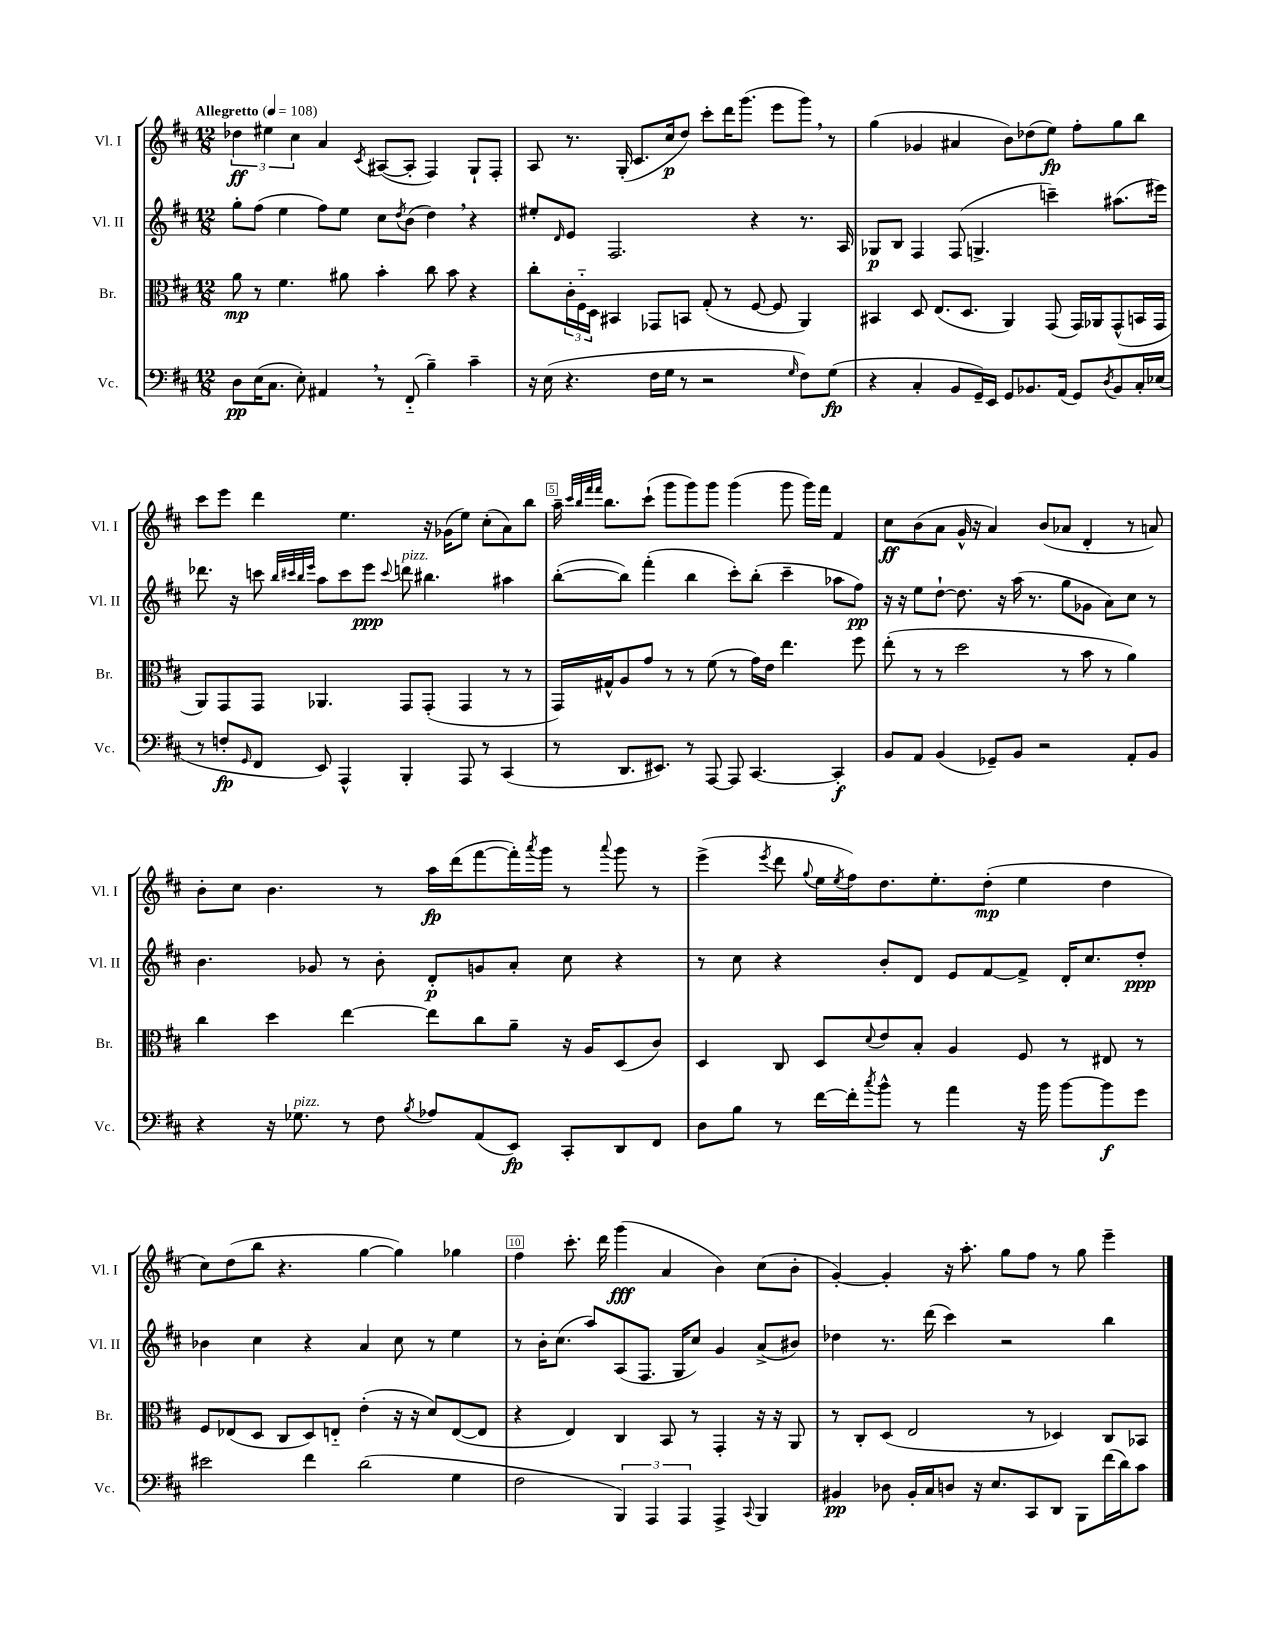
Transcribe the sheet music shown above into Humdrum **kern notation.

**kern	**dynam	**kern	**dynam	**kern	**dynam	**kern	**dynam
*part4	*part4	*part3	*part3	*part2	*part2	*part1	*part1
*staff4	*staff4	*staff3	*staff3	*staff2	*staff2	*staff1	*staff1
*I"Vc.	*	*I"Br.	*	*I"Vl. II	*	*I"Vl. I	*
*I'Vc.	*	*I'Br.	*	*I'Vl. II	*	*I'Vl. I	*
*clefF4	*	*clefC3	*	*clefG2	*	*clefG2	*
*k[f#c#]	*	*k[f#c#]	*	*k[f#c#]	*	*k[f#c#]	*
*M12/8	*	*M12/8	*	*M12/8	*	*M12/8	*
*MM108	*	*MM108	*	*MM108	*	*MM108	*
=1	=1	=1	=1	=1	=1	=1	=1
!	!	!	!	!	!	!LO:TX:a:B:t=Allegretto	!
8D\L	pp	8a\	mp	8gg'\L	.	6dd-X\	ff
(16E\K	.	8r	.	(8ff#\J	.	.	.
.	.	.	.	.	.	6ee#X\	.
8.C#\J	.	.	.	.	.	.	.
.	.	4.f#\	.	4ee\	.	.	.
.	.	.	.	.	.	6cc#\	.
8E'\)	.	.	.	.	.	.	.
4AA#X,/	.	.	.	8ff#\L)	.	4a/	.
.	.	8a#X\	.	8ee\J	.	.	.
.	.	.	.	.	.	8qc#/	.
8r	.	4b'\	.	8cc#\L	.	([8A#X/L	.
.	.	.	.	8qdd/	.	.	.
(8FF#/	.	.	.	(8b\J	.	8A#'/J]	.
4B~\)	.	8cc#\	.	4dd,\)	.	4F#/)	.
.	.	8b\	.	.	.	.	.
4c#~\	.	4r	.	4r	.	8G`/L	.
.	.	.	.	.	.	8F#'/J	.
=2	=2	=2	=2	=2	=2	=2	=2
16r	.	8cc#'\L	.	8ee#X'/L	.	8A/	.
(16E\	.	.	.	.	.	.	.
.	.	.	.	16qqd/	.	.	.
4.r	.	24c#'\L	.	8e/J	.	8.r	.
.	.	24F#\	.	.	.	.	.
.	.	24D\JJ	.	.	.	.	.
.	.	4BB#X/	.	2.F#/	.	.	.
.	.	.	.	.	.	(16G'/	.
.	.	.	.	.	.	8.c#/L	.
16F#\LL	.	8GG-X/L	.	.	.	.	.
16G\JJ	.	.	.	.	.	16cc#/k	p
8r	.	8BBn/J	.	.	.	8dd/J)	.
2r	.	(8G'/	.	.	.	8ccc#'\L	.
.	.	8r	.	.	.	16ddd\K	.
.	.	.	.	.	.	(8.ggg\J	.
.	.	[8F#/	.	4r	.	.	.
.	.	8F#/]	.	.	.	8eee\L	.
16qqG/	.	.	.	.	.	.	.
8F#\L)	.	4AA/)	.	8.r	.	8ggg,\J)	.
(8G\J	fp	.	.	.	.	8r	.
.	.	.	.	16A/	.	.	.
=3	=3	=3	=3	=3	=3	=3	=3
4r	.	4BB#X/	.	8G-X/L	p	(4gg\	.
.	.	.	.	8B/J	.	.	.
4C#'/	.	8D/	.	4F#/	.	4g-X/	.
.	.	(8.E/L	.	.	.	.	.
8BB/L	.	.	.	(8F#/	.	4a#X/	.
.	.	8.D/J	.	.	.	.	.
16GG~/L)	.	.	.	4.Gn^/	.	.	.
16EE/JJ	.	.	.	.	.	.	.
8GG/L	.	4AA/)	.	.	.	8b\L)	.
8.BB-X/	.	.	.	.	.	(8dd-X\	.
.	.	(8GG/	.	4cccn~\)	.	8ee\J)	fp
(16AA/Jk	.	.	.	.	.	.	.
8GG/L)	.	16GG/LL)	.	.	.	8ff#'\L	.
.	.	16AA-X/J	.	.	.	.	.
8qD/	.	.	.	.	.	.	.
8BB-/	.	(8GG^^/	.	(8.aa#X\L	.	8gg\	.
16C#'/L	.	16BBn/L	.	.	.	8bb\J	.
(16E-X/JJ	.	16GG/JJ	.	16eee#X\Jk)	.	.	.
!!LO:LB:g=z
=4	=4	=4	=4	=4	=4	=4	=4
8r	.	8AA/L)	.	8.ddd-X\	.	8ccc#\L	.
8Fn'/L	fp	8GG/	.	.	.	8eee\J	.
.	.	.	.	16r	.	.	.
16qqGG/	.	.	.	.	.	.	.
8FF#/J	.	8GG/J	.	8cccn\	.	4ddd\	.
.	.	.	.	32qqbb/LLL	.	.	.
.	.	.	.	32qqccc#X/	.	.	.
.	.	.	.	32qqbb/	.	.	.
.	.	.	.	32qqeee/JJJ	.	.	.
8EE/)	.	4.AA-X/	.	8aa\L	.	.	.
4AAA^^/	.	.	.	8ccc#\	.	4.ee\	.
.	.	.	.	8eee\J	ppp	.	.
.	.	.	.	8qqccc#/	.	.	.
!	!	!	!	!LO:TX:a:i:t=pizz.	!	!	!
4BBB'/	.	8GG/L	.	8dddn\	.	.	.
.	.	(8GG'/J	.	4.bb#X\	.	16r	.
.	.	.	.	.	.	(16g-X\KL	.
8AAA/	.	4GG/	.	.	.	8ee\J)	.
8r	.	.	.	.	.	(8cc#'\L	.
(4CC#/	.	8r	.	4aa#X\	.	8a\)	.
.	.	8r	.	.	.	8bb\J	.
=5	=5	=5	=5	=5	=5	=5	=5
8r	.	16GG/LL)	.	([8bb'\L	.	16aa~\	.
.	.	.	.	.	.	32qqccc#/LLL	.
.	.	.	.	.	.	32qqbb/	.
.	.	.	.	.	.	32qqfff#/	.
.	.	.	.	.	.	32qqfff#/JJJ	.
.	.	16G#X^^/J	.	.	.	8.bb\L	.
8.DD/L	.	8A/	.	8bb\J])	.	.	.
.	.	8g/J	.	(4fff#'\	.	(8ccc#`\J	.
8.EE#X/J)	.	.	.	.	.	.	.
.	.	8r	.	.	.	8ggg\L	.
8r	.	8r	.	4bb\	.	8ggg\)	.
[8AAA/	.	(8f#\	.	.	.	8ggg\J	.
8AAA/]	.	8r	.	8ccc#'\L)	.	(4ggg\	.
[4.CC#/	.	16g\LL)	.	(8bb'\J	.	.	.
.	.	16e\JJ	.	.	.	.	.
.	.	4.ee\	.	4ccc#~\	.	8ggg\	.
.	.	.	.	.	.	16ggg\LL)	.
.	.	.	.	.	.	16fff#\JJ	.
4CC#'/]	f	.	.	8aa-X\L	.	4f#/	.
.	.	8ff#\	.	8ff#\J)	pp	.	.
=6	=6	=6	=6	=6	=6	=6	=6
8BB/L	.	(8ee'\	.	16r	.	8cc#\L	ff
.	.	.	.	16r	.	.	.
8AA/J	.	8r	.	8ee\L	.	(8b\	.
(4BB/	.	8r	.	[8dd`\J	.	8a\J	.
.	.	2dd\	.	8.dd\]	.	16g^^/	.
.	.	.	.	.	.	16r	.
8GG-X~/L)	.	.	.	.	.	4a/)	.
.	.	.	.	16r	.	.	.
8BB/J	.	.	.	(16aa\	.	.	.
.	.	.	.	8.r	.	.	.
2r	.	.	.	.	.	(8b/L	.
.	.	8r	.	8gg\L	.	8a-X/J	.
.	.	8b\	.	8g-X\J	.	4d'/	.
.	.	8r	.	8a\L)	.	.	.
8AA'/L	.	4a\)	.	8cc#\J	.	8r	.
8BB/J	.	.	.	8r	.	8an/)	.
!!LO:LB:g=z
=7	=7	=7	=7	=7	=7	=7	=7
4r	.	4cc#\	.	4.b\	.	8b'\L	.
.	.	.	.	.	.	8cc#\J	.
16r	.	4dd\	.	.	.	4.b\	.
!LO:TX:a:i:t=pizz.	!	!	!	!	!	!	!
8.G-X\	.	.	.	.	.	.	.
.	.	.	.	8g-X/	.	.	.
8r	.	[4ee\	.	8r	.	.	.
8F#\	.	.	.	8b'\	.	8r	.
8qB/	.	.	.	.	.	.	.
8A-X/L	.	8ee\L]	.	8d'/L	p	16aa\LL	fp
.	.	.	.	.	.	(16ddd\J	.
(8AA/	.	8cc#\	.	8gn/	.	[8fff#\	.
8EE/J)	fp	8a~\J	.	8a'/J	.	16fff#'\L])	.
.	.	.	.	.	.	8qaaa/	.
.	.	.	.	.	.	16ggg\JJ	.
8CC#'/L	.	16r	.	8cc#\	.	8r	.
.	.	16A/KL	.	.	.	.	.
.	.	.	.	.	.	8qqaaa/	.
8DD/	.	(8D/	.	4r	.	8ggg\	.
8FF#/J	.	8c#/J)	.	.	.	8r	.
=8	=8	=8	=8	=8	=8	=8	=8
8D\L	.	4D/	.	8r	.	(4eee^\	.
8B\J	.	.	.	8cc#\	.	.	.
.	.	.	.	.	.	8qeee/	.
8r	.	8C#/	.	4r	.	8ddd\	.
.	.	.	.	.	.	8qqgg/	.
[16f#\LL	.	8D/L	.	.	.	16ee\LL	.
.	.	.	.	.	.	8qee/	.
16f#'\J]	.	.	.	.	.	16ff#\J)	.
8qcc#/	.	8qqd/	.	.	.	.	.
8b^^\J	.	8e/	.	8b'/L	.	8.dd\	.
8r	.	8B'/J	.	8d/J	.	.	.
.	.	.	.	.	.	8.ee'\	.
4a\	.	4A/	.	8e/L	.	.	.
.	.	.	.	[8f#/	.	(8dd'\J	mp
16r	.	8F#/	.	8f#^/J]	.	4ee\	.
16b\	.	.	.	.	.	.	.
[8b\L	.	8r	.	16d'/KL	.	.	.
.	.	.	.	8.cc#/	.	.	.
8b\]	f	8E#X/	.	.	.	4dd\	.
8g\J	.	8r	.	8dd'/J	ppp	.	.
!!LO:LB:g=z
=9	=9	=9	=9	=9	=9	=9	=9
2e#X\	.	8F#/L	.	4b-X\	.	8cc#\L)	.
.	.	(8E-X/	.	.	.	(8dd\	.
.	.	8D/J	.	4cc#\	.	8bb\J	.
.	.	8C#/L	.	.	.	4.r	.
4f#\	.	8D/)	.	4r	.	.	.
.	.	8En/J	.	.	.	.	.
(2d\	.	(4e'\	.	4a/	.	[4gg\	.
.	.	16r	.	8cc#\	.	4gg\])	.
.	.	16r	.	.	.	.	.
.	.	8d/L)	.	8r	.	.	.
4G\	.	([8E/	.	4ee\	.	4gg-X\	.
.	.	8E/J]	.	.	.	.	.
=10	=10	=10	=10	=10	=10	=10	=10
2F#\	.	4r	.	8r	.	4ff#\	.
.	.	.	.	16b'\KL	.	.	.
.	.	.	.	(8.cc#\J	.	.	.
.	.	4E/)	.	.	.	8.ccc#'\	.
.	.	.	.	8aa/L)	.	.	.
.	.	.	.	.	.	16ddd\	.
6BBB/)	.	4C#/	.	(8A/	.	(4ggg\	fff
.	.	.	.	8.F#/J	.	.	.
6AAA/	.	.	.	.	.	.	.
.	.	8BB/	.	.	.	4a/	.
.	.	.	.	16G/KL	.	.	.
6AAA/	.	.	.	.	.	.	.
.	.	8r	.	8cc#/J)	.	.	.
4AAA^/	.	4GG'/	.	4g/	.	4b\)	.
8qqCC#/	.	.	.	.	.	.	.
4BBB/	.	16r	.	(8a^/L	.	(8cc#\L	.
.	.	16r	.	.	.	.	.
.	.	8AA/	.	8b#X/J)	.	8b'\J	.
=11	=11	=11	=11	=11	=11	=11	=11
4BB#X/	pp	8r	.	4dd-X\	.	[4g'/)	.
.	.	8C#'/L	.	.	.	.	.
8D-X\	.	(8D/J	.	8.r	.	4g'/]	.
16BB#'/LL	.	2E/	.	.	.	.	.
16C#/J	.	.	.	(16ddd\	.	.	.
8Dn/J	.	.	.	4ccc#\)	.	16r	.
.	.	.	.	.	.	8.aa'\	.
16r	.	.	.	.	.	.	.
8.E/L	.	.	.	.	.	.	.
.	.	.	.	2r	.	8gg\L	.
8CC#/	.	8r	.	.	.	8ff#\J	.
8DD/J	.	4D-X/)	.	.	.	8r	.
8BBB\L	.	.	.	.	.	8gg\	.
(16f#\L	.	8C#/L	.	4bb\	.	4eee~\	.
16d\J)	.	.	.	.	.	.	.
8c#\J	.	8BB-X/J	.	.	.	.	.
==	==	==	==	==	==	==	==
*-	*-	*-	*-	*-	*-	*-	*-
